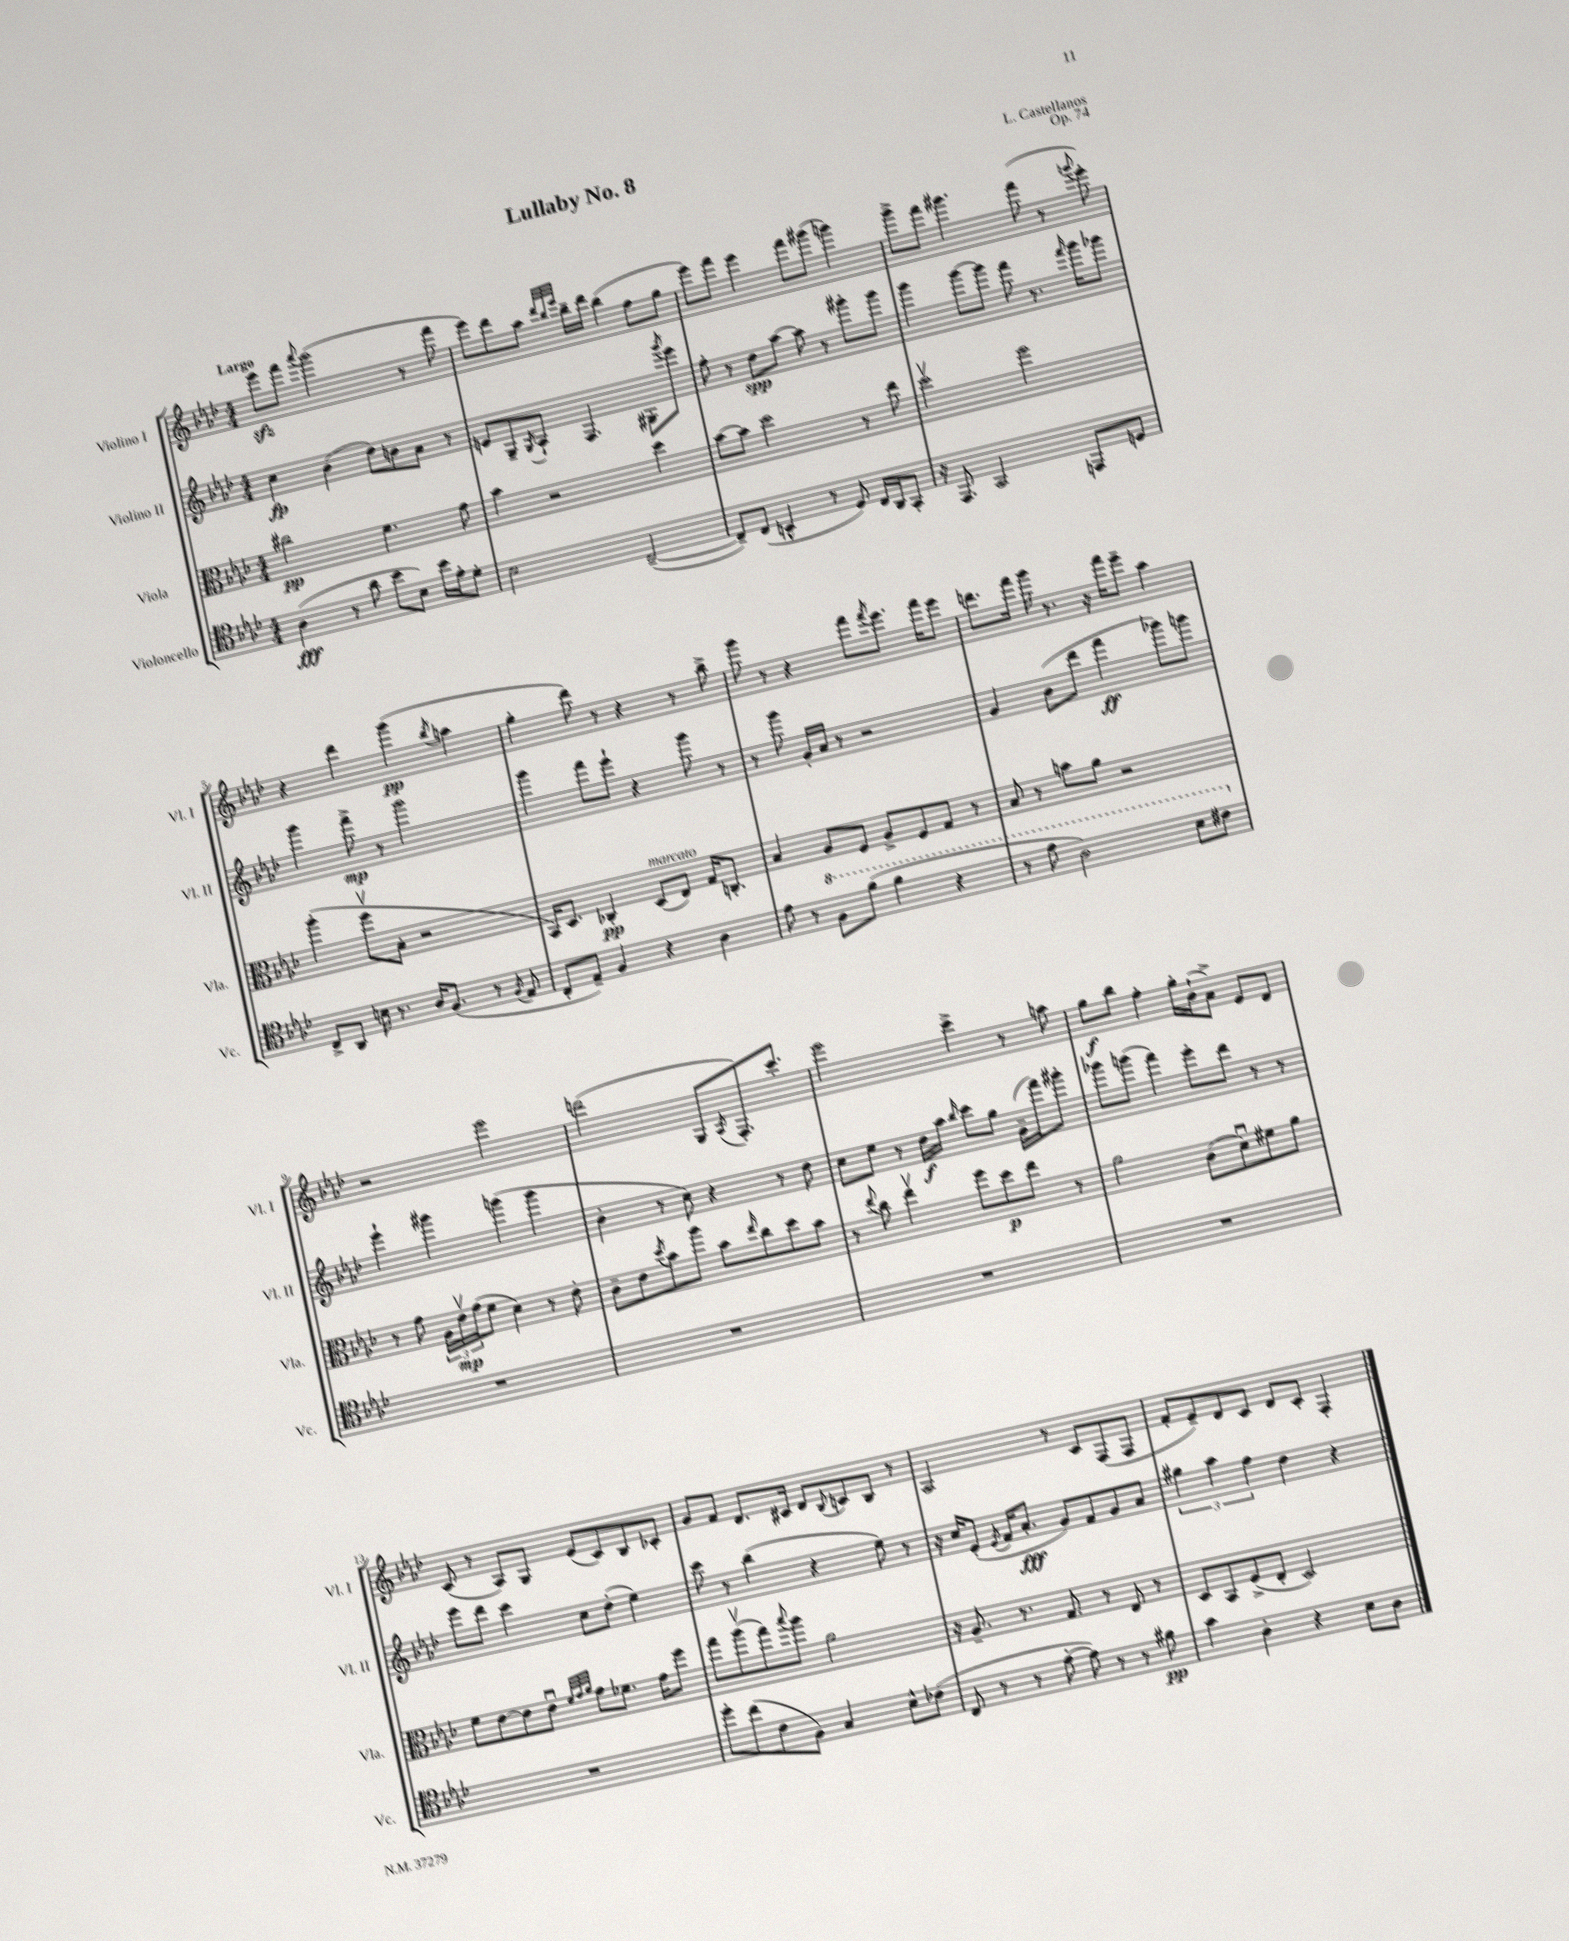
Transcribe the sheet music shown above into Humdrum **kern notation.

**kern	**kern	**kern	**kern
*staff4	*staff3	*staff2	*staff1
*clefC4	*clefC3	*clefG2	*clefG2
*k[b-e-a-d-]	*k[b-e-a-d-]	*k[b-e-a-d-]	*k[b-e-a-d-]
*M4/4	*M4/4	*M4/4	*M4/4
(4A-	2cc#	4cc	8eee-
.	.	.	8fff
.	.	.	8qqaaa-
8r	.	(4b-	(2ggg
8a-	.	.	.
8b-	4.f	8dd-)	.
8B-)	.	8b	.
16b-	.	8a-	8r
16e-'	.	.	.
8d-'	8g	8r	8fff
=	=	=	=
2B-	4b-	8e	8eee-)
.	.	8G~	8ddd-
.	.	8qG	.
.	2r	8A-`	8aa-
.	.	.	32qqddd-
.	.	.	32qqbb-
.	.	.	32qqeee-
.	.	4.F	16bb-~
.	.	.	16ddd-
([2C~	.	.	(4bb-
.	4dd-	8G#'	8ff
.	.	8qggg	.
.	.	8eee-	8gg
=	=	=	=
8C~])	[8b-	8ff'	8eee-)
(8C	8b-]	8r	8fff
4BB^^	2dd-	8dd-	4eee-
.	.	[8aa-	.
8r	.	8aa-]	8fff
8D-)	.	8r	(8ggg#
16C	8r	8ggg#'	4ggg)
16AA-	.	.	.
8GG'	8ee-	8ggg#	.
=	=	=	=
16r	2dd-v	4ggg	8ggg^
8.EE-	.	.	.
.	.	.	8fff
2GG	.	[8ggg	4.ggg#
.	.	8ggg]	.
.	2ff	8fff	.
.	.	8.r	(8fff
8EE	.	.	8r
.	.	16qqfff	.
.	.	16ggg	.
.	.	.	8qqggg
8D	.	8ggg-	8eee-')
=	=	=	=
8C^	(4aa-'	4ggg	4r
8AA-	.	.	.
16B	8ffv	8fff^	4ddd-
8.r	.	.	.
.	8B-'	8r	.
16A-	2r	2ggg	(4ggg
(8.F	.	.	.
.	.	.	8qbb-
8r	.	.	4aa
8qF	.	.	.
8E-	.	.	.
=	=	=	=
8C'	16BB-)	4ggg	4gg'
.	8.D-	.	.
8E-~)	.	.	.
4F	4C-'	8fff	8ddd-)
.	.	8eee-`	8r
4r	(8D-	4r	4r
.	8E-)	.	.
4A-	16G	8ggg	8r
.	8.C'	.	.
.	.	8r	8bb-^
=	=	=	=
8e-	4B-	8r	8ggg
8r	.	8ggg	8r
8f	8A-	16g'	4r
.	.	16a-	.
(8ff	8F	8r	.
4ff	8A-^	2r	8fff
.	.	.	8qfff
.	8F	.	8.eee-
4r	8G	.	.
.	.	.	16fff
.	8r	.	8eee-
=	=	=	=
8r	8B-	4g	8.ddd
8ee-	8r	.	.
.	.	.	16fff
2a-)	8b	(8b-	16ggg
.	.	.	8.r
.	8a-	8ddd-	.
.	2r	4fff	16r
.	.	.	16fff
.	.	.	8eee-~
8b-	.	8ggg-)	4aa-
8cc#	.	8ggg	.
=	=	=	=
1r	8r	4eee-`	2r
.	8g	.	.
.	24A-	4ggg#	.
.	24e-v	.	.
.	(24g	.	.
.	8f	.	.
.	4d-)	(4ggg	2eee-
.	8r	4ggg	.
.	8e-'	.	.
=	=	=	=
1r	8c~	4b-'	(2ddd
.	8e-	.	.
.	8qdd-	.	.
.	8b-	8r	.
.	8aa-	8cc)	.
.	8b-	4r	8G
.	16qqee-	.	8qA-
.	8cc	.	8.F')
.	8dd-	8r	.
.	.	.	8.ccc'
.	8b-	8dd-	.
=	=	=	=
1r	8r	8cc	2eee-
.	8qqee-	.	.
.	8cc	8ee-	.
.	4ee-v	8r	.
.	.	16dd-	.
.	.	16aa-	.
.	.	16qqbb-	.
.	8ff	8ccc	4ccc^
.	8dd-	8gg	.
.	8ee-	(16g~	8r
.	.	16fff)	.
.	8r	8ggg#'	8aa
=	=	=	=
1r	2a-	8ggg-	8gg
.	.	(8ggg	8bb-
.	.	4fff)	4ff'
.	(8c	8eee-'	16gg'
.	.	.	(16b-`
.	8d-u)	8ddd-	8a-^)
.	8f#	8r	8e-
.	8a-	8r	8d-
=	=	=	=
1r	8f	8eee-	(8c
.	[8e-	8ddd-	8r
.	8e-]	4ccc	8A-)
.	8e-u	.	8G
.	32qqf	.	.
.	32qqg	.	.
.	32qqa-	.	.
.	8g	8cc	(8e-
.	8.f-	(8dd-'	8c)
.	.	4ee-)	8B-
.	16g	.	.
.	8ff	.	8c-'
=	=	=	=
8dd-'	8gg	8ccc	8g
(8cc	(8aa-v	8r	8f
8c	8gg)	(4bb-	8.d-
.	8qqbb-	.	.
8F)	8aa-	.	.
.	.	.	16c#
4G	2a-	4r	8d-
.	.	.	8qqB-
.	.	.	8c
8B-^^	.	8ee-)	8B-
(8c-	.	8r	8r
=	=	=	=
8C	16r	16r	2A-
.	8.A-~	16cc	.
8r	.	(8e-'	.
.	.	8qe-	.
8r	8.r	16f	.
.	.	8.a-'	.
[8e-'	.	.	.
.	8.G	.	.
8e-])	.	8g)	8r
8r	8r	8f	8c
8r	8E-	8g	(8F
8f#	8r	8a-	8F
=	=	=	=
4g	8D-	6gg#	8f'
.	8BB-	.	8e-~)
.	.	6aa-	.
4A-'	(8F^	.	8d-
.	.	6ff	.
.	8E-'	.	8c
4r	2D-)	4dd-	8d-
.	.	.	8c'
8B-	.	4r	4F'
8A-	.	.	.
==	==	==	==
*-	*-	*-	*-
